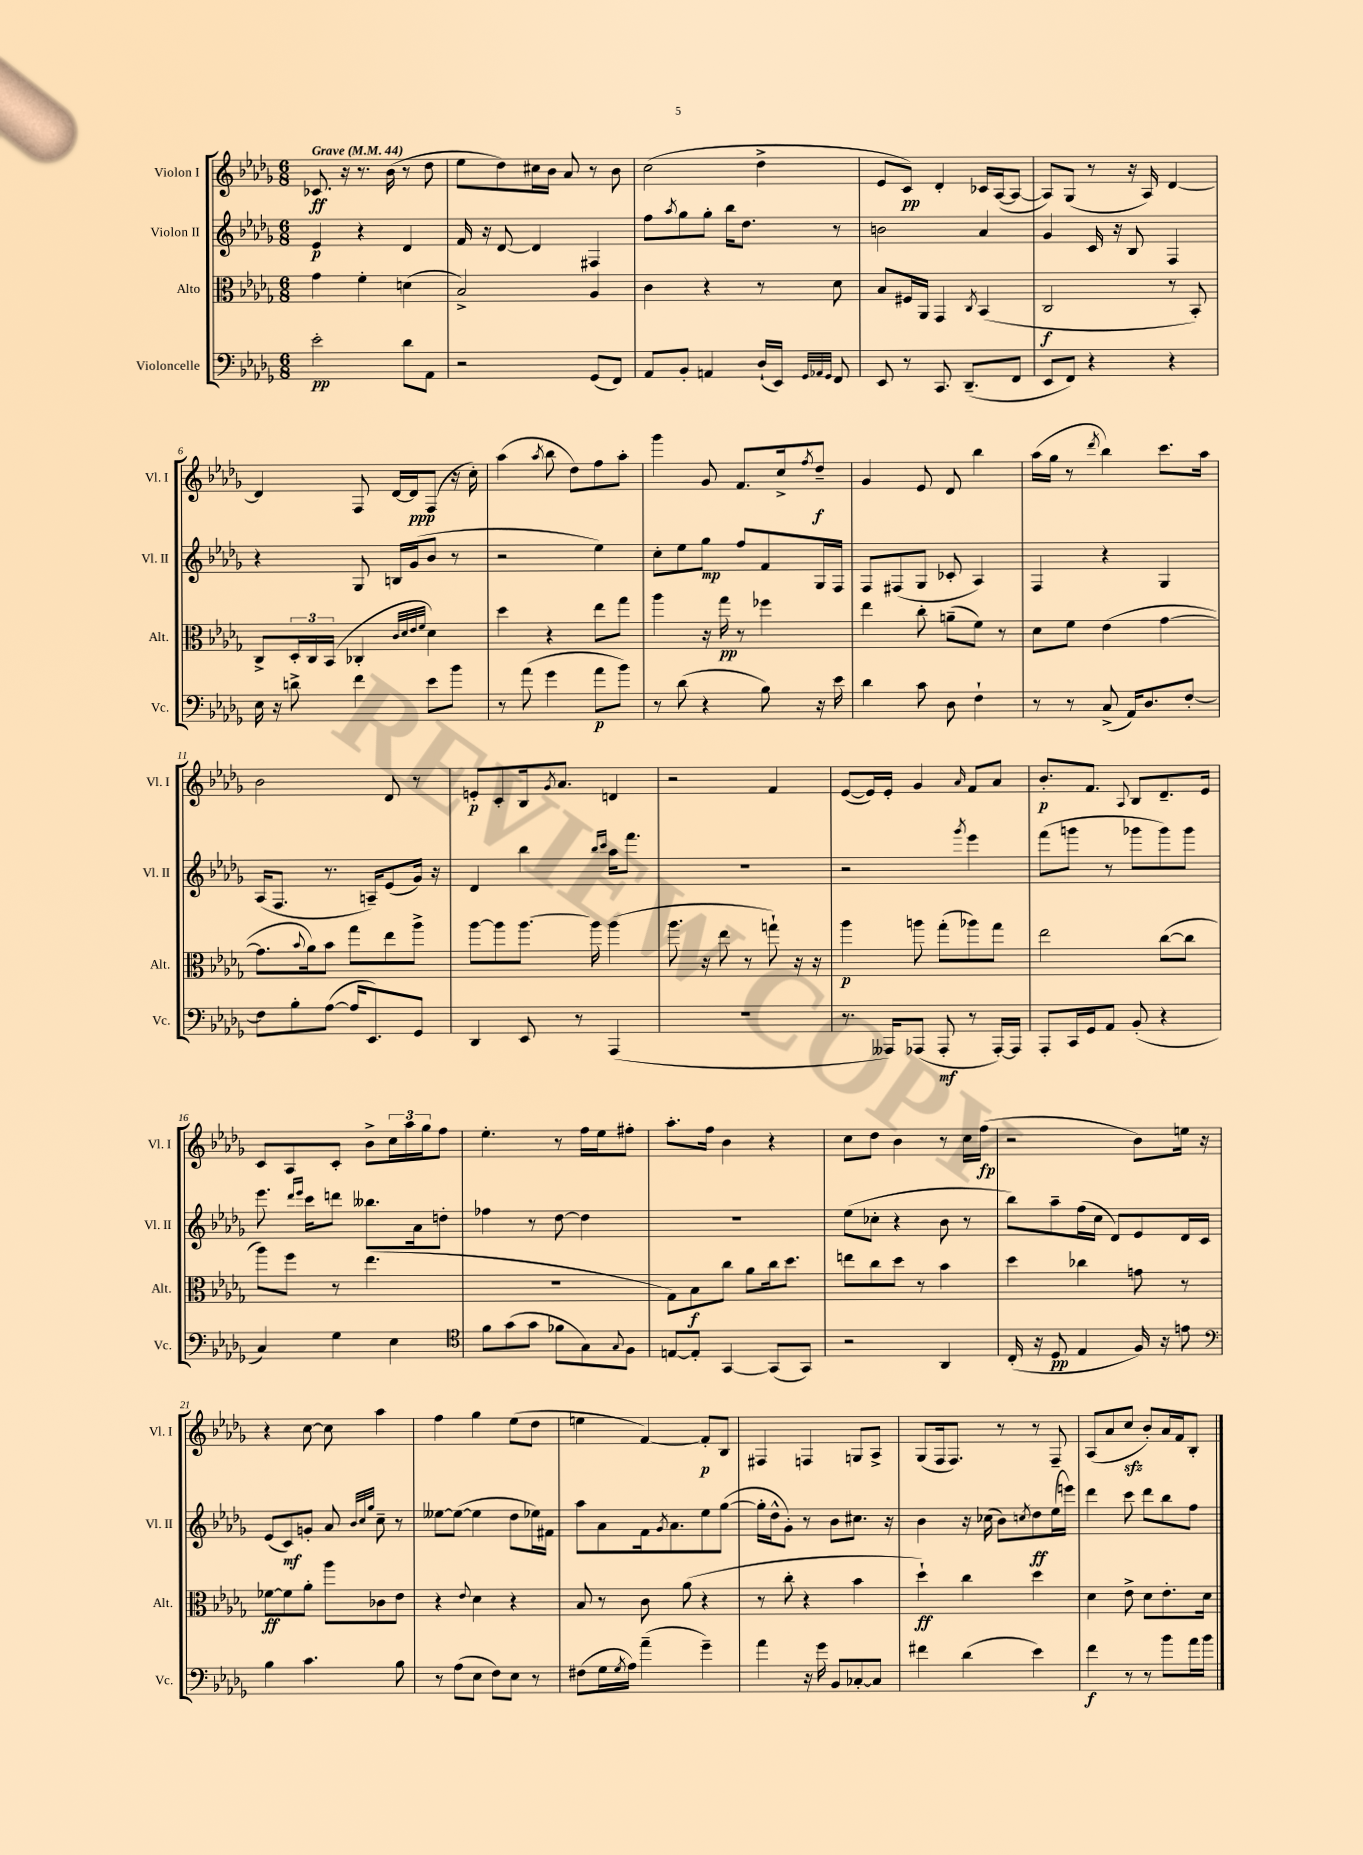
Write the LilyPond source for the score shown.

<<
\new StaffGroup <<
\new Staff = "s0" \with { instrumentName = "Violon I" shortInstrumentName = "Vl. I" } {
    \clef treble \key des \major \numericTimeSignature \time 6/8 \tempo "Grave" 4 = 44
    ces'8.\ff r16 r8. bes'16( r8 des''8 |
    ees''8 des''8) cis''16 bes'16 aes'8 r8 bes'8 |
    c''2( des''4-> |
    ees'8 c'8\pp) des'4-. ces'16 aes16~( aes8~ |
    aes8) ges8( r8 r16 aes16) des'4~ |
    des'4 f8 des'16~ des'16\ppp f8( r16 c''16-.) |
    aes''4( \acciaccatura { aes''8 } bes''8 des''8) f''8 aes''8-. |
    ges'''4 ges'8 f'8. c''16-> \acciaccatura { f''8 } des''8--\f |
    ges'4 ees'8 des'8 bes''4 |
    aes''16( ges''16 r8 \acciaccatura { des'''8 } bes''4) c'''8. aes''16 |
    bes'2 des'8 r8 |
    e'8-.\p c'8-. bes16 \acciaccatura { ges'8 } aes'8. d'4 |
    r2 f'4 |
    ees'8~( ees'16) ees'16-. ges'4 \grace { aes'16 } f'8 aes'8 |
    bes'8.-.\p f'8. \appoggiatura { aes8 } bes8 des'8.-- ees'16 |
    c'8 aes8 c'8-. bes'8-> \tuplet 3/2 { c''16 aes''16 ges''16 } f''8 |
    ees''4.-. r8 f''16 ees''16 fis''8-. |
    aes''8.-. f''16 bes'4 r4 |
    c''8 des''8 bes'4 r8 c''16 f''16\fp( |
    r2 bes'8) e''16 r16 |
    r4 c''8~ c''8 aes''4 |
    f''4 ges''4 ees''8( des''8 |
    e''4 f'4~) f'8-.\p bes8 |
    fis4 f4 g8 aes8-> |
    ges8( f16 f8.) r8 r8 f8-- |
    aes8( aes'8 c''8\sfz bes'8-.) aes'16 f'16 bes8-. \bar "|." |
}
\new Staff = "s1" \with { instrumentName = "Violon II" shortInstrumentName = "Vl. II" } {
    \clef treble \key des \major \numericTimeSignature \time 6/8
    ees'4\p r4 des'4 |
    f'16 r16 des'8~ des'4 fis4 |
    f''8 \acciaccatura { aes''8 } ges''8 ges''8-. bes''16 des''8. r8 |
    b'2 aes'4 |
    ges'4 c'16 r16 bes8 f4 |
    r4 ges8 b16 ges'16( bes'8 r8 |
    r2 ees''4) |
    c''8-. ees''8 ges''8\mp f''8 f'8 ges16 f16 |
    f8 fis8( ges8 ces'8-. aes4) |
    f4 r4 ges4 |
    aes16( f8. r8. a16--) ees'8( ges'16) r16 |
    des'4 bes''4 \grace { bes''16 c'''16 } aes''16 f'''8. |
    R2. |
    r2 \acciaccatura { ges'''8 } ees'''4 |
    f'''8( g'''8 r8 ges'''8 ges'''8) ges'''8 |
    ees'''8. \grace { des'''16 ees'''16 } c'''16 d'''8 beses''8. aes'16 d''8-. |
    fes''4 r8 des''8~ des''4 |
    R2. |
    ees''8( ces''8-. r4 bes'8 r8 |
    bes''8) aes''8-- f''16( c''16 des'8) ees'8 des'16 c'16 |
    ees'8( c'8\mf) g'8-. aes'8 \grace { bes'32 c''32 ges''32 } c''8-- r8 |
    eeses''8~ eeses''8~( eeses''4 des''8 ees''16) fis'16 |
    aes''8 aes'8 f'16 \acciaccatura { ges'8 } aes'8. ees''8 ges''8~( |
    ges''16-. des''16-^ ges'8-.) r8 bes'8 cis''8. r16 |
    bes'4 r16 ces''16( bes'8) \acciaccatura { c''8 } des''8\ff ees''16( e'''16) |
    des'''4 c'''8 des'''8 bes''8 f''8 \bar "|." |
}
\new Staff = "s2" \with { instrumentName = "Alto" shortInstrumentName = "Alt." } {
    \clef alto \key des \major \numericTimeSignature \time 6/8
    ges'4 f'4-. d'4( |
    bes2->) aes4 |
    c'4 r4 r8 des'8 |
    bes8 fis16 aes,16 ges,4 \acciaccatura { c8 } bes,4( |
    c2\f r8 bes,8-.) |
    c8-> \tuplet 3/2 { des16-. c16 bes,16( } ces4-. \grace { c'32 des'32 ees'32 f'32 } des'4) |
    des''4 r4 ees''8 ges''8 |
    aes''4 r16 ges''16\pp r8 fes''4 |
    ees''4 c''8-. a'8--( f'8) r8 |
    des'8 f'8 ees'4( ges'4~ |
    ges'8. \appoggiatura { bes'8 } aes'16) bes'8 ges''8 ees''8 aes''8-> |
    aes''8~ aes''8 aes''8.~ aes''16 aes''4( |
    aes''8. r16 ees''8 r8 g''8-!) r16 r16 |
    aes''4\p a''8 ges''8-.( aes''8) ges''8 |
    ees''2 c''8~( c''8 |
    aes''8) f''8 r8 ees''4.( |
    R2. |
    ges8) bes8\f c''8 aes'8 c''16 des''8. |
    e''8 c''8 des''8 r8 bes'4 |
    des''4 ces''4 g'8 r8 |
    fes'8~\ff fes'8 aes'8-. aes''8 ces'8 ees'8 |
    r4 \appoggiatura { ees'8 } des'4 r4 |
    bes8 r8 c'8 aes'8( r4 |
    r8 c''8-. r4 bes'4 |
    des''4-!\ff) c''4 des''4 |
    des'4 ees'8-> des'8 ees'8.-. des'16 \bar "|." |
}
\new Staff = "s3" \with { instrumentName = "Violoncelle" shortInstrumentName = "Vc." } {
    \clef bass \key des \major \numericTimeSignature \time 6/8
    ees'2-.\pp des'8 aes,8 |
    r2 ges,8( f,8) |
    aes,8 bes,8-. a,4 des16-!( ees,16) \grace { ges,32 aes,32 ges,32 } f,8 |
    ees,8 r8 c,8. des,8.--( f,8 |
    ees,8 f,8) r4 r4 |
    ees16 r16 d'8-> f'4 ees'8 bes'8 |
    r8 aes'8( ges'4 aes'8\p bes'8) |
    r8 des'8( r4 bes8) r16 ees'16 |
    des'4 c'8 des8 f4-! |
    r8 r8 c8->( aes,16) des8. f8~-. |
    f8 bes8-. aes8~( aes16 ees,8.) ges,8 |
    des,4 ees,8 r8 aes,,4( |
    R2. |
    r8. aeses,,16) aes,,8( aes,,8-.\mf r8 aes,,16~-.) aes,,16 |
    aes,,8-. c,16 ges,16 aes,8 bes,8-.( r4 |
    c4) ges4 ees4 |
    \clef tenor f'8 ges'8( ges'8 fes'8 ges8) \appoggiatura { ges8 } f8 |
    e8~ e8-. ges,4~ ges,8( ges,8) |
    r2 aes,4 |
    c16-.( r16 des8\pp ees4 f16) r16 e'8 |
    \clef bass bes4 c'4. bes8 |
    r8 aes8( ees8 f8) ees8 r8 |
    fis8( ges16 \acciaccatura { ges8 } aes16) aes'4--( ges'4--) |
    aes'4 r16 ges'16 bes,8 ces8~-. ces8 |
    fis'4 des'4( ees'4) |
    f'4\f r8 r8 bes'8 aes'16 bes'16 \bar "|." |
}
>>
>>
